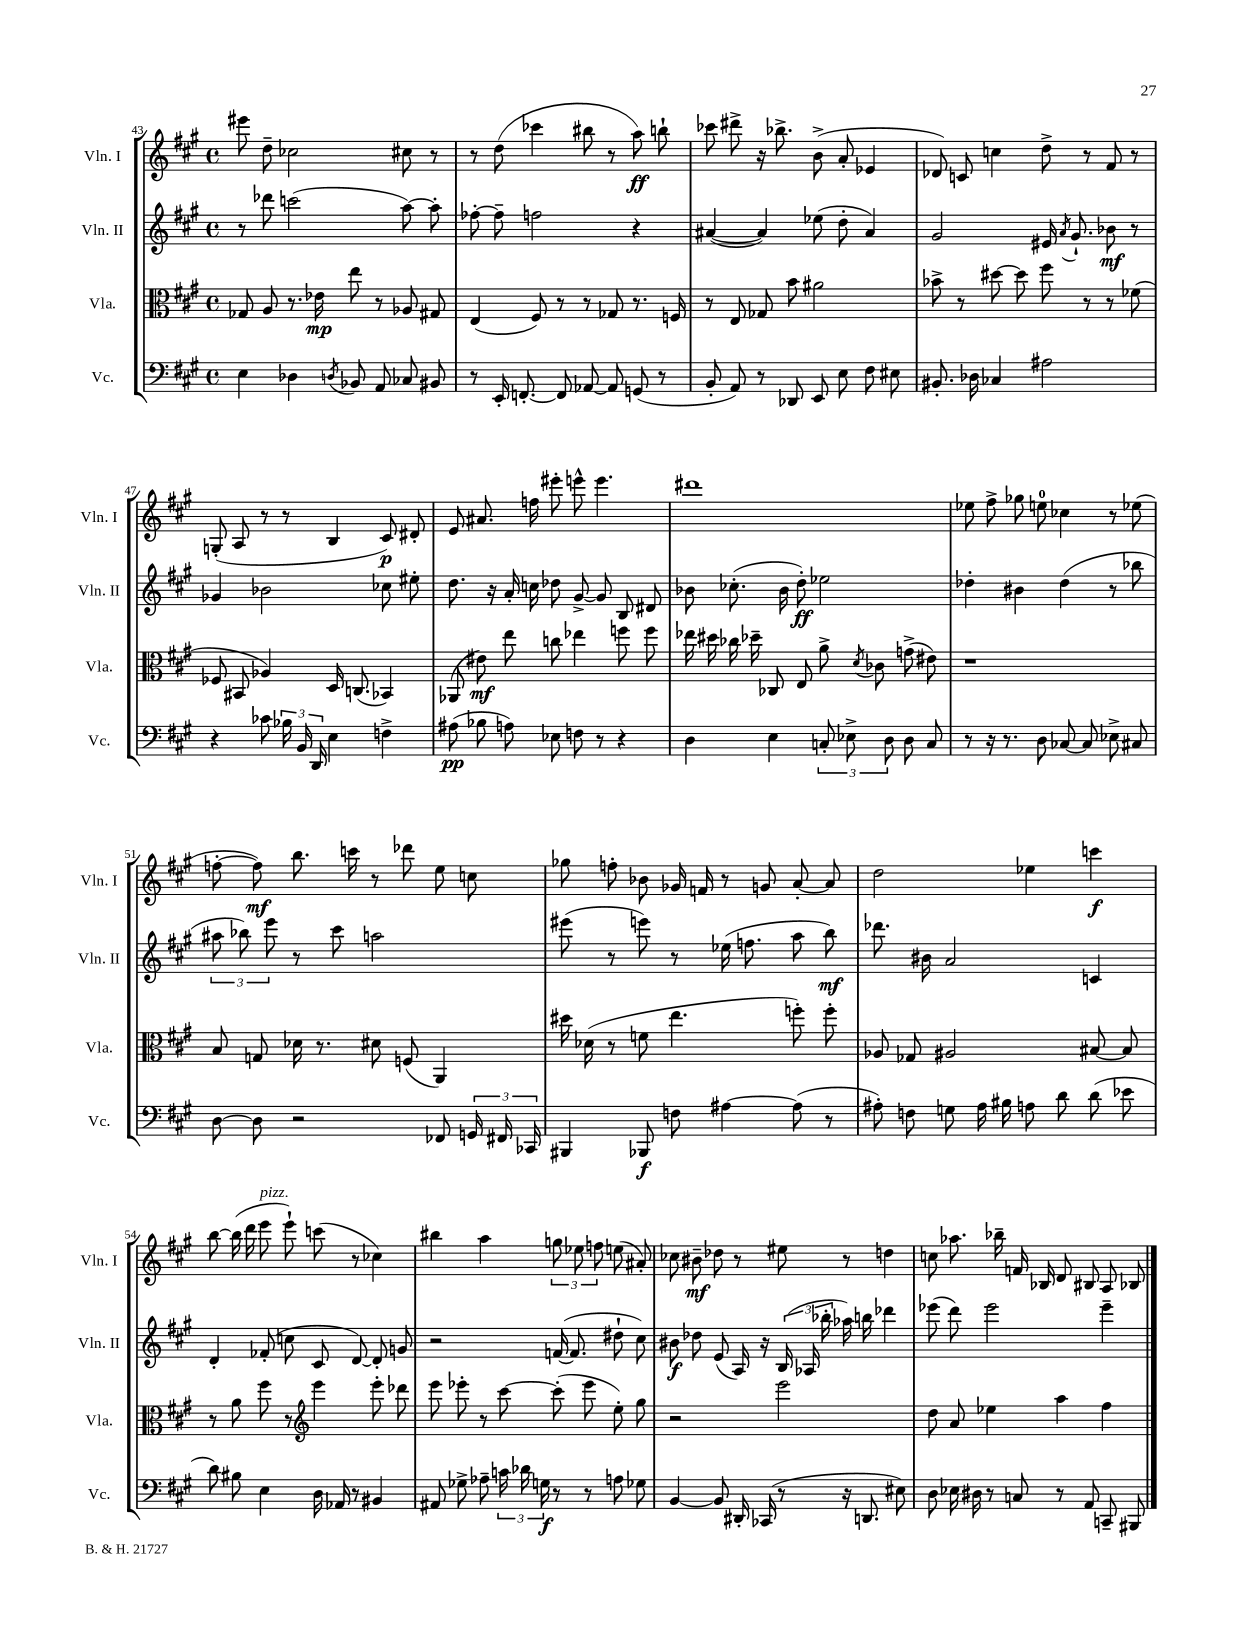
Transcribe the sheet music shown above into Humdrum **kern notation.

**kern	**kern	**kern	**kern
*staff4	*staff3	*staff2	*staff1
*clefF4	*clefC3	*clefG2	*clefG2
*k[f#c#g#]	*k[f#c#g#]	*k[f#c#g#]	*k[f#c#g#]
*M4/4	*M4/4	*M4/4	*M4/4
*met(c)	*met(c)	*met(c)	*met(c)
4E	8G-	8r	8eee#
.	8A	8ddd-	8dd~
4D-	8.r	(2ccc	2cc-
.	16e-	.	.
8qD	.	.	.
8BB-	8ee	.	.
8AA	8r	.	.
8C-	8A-	[8aa)	8cc#
8BB#	8G#	8aa']	8r
=	=	=	=
8r	(4E	[8ff-'	8r
16EE'	.	8ff-~]	(8dd
[8.FF'	.	.	.
.	8F#)	2ff	4ccc-
8FF]	8r	.	.
[8AA-	8r	.	8bb#
8AA-]	8G-	.	8r
(8GG	8.r	4r	8aa)
8r	.	.	8bb`
.	16F	.	.
=	=	=	=
8BB'	8r	([4a#	8ccc-
8AA)	8E	.	8ddd#^
8r	8G-	4a#])	16r
.	.	.	8.bb-^
8DD-	8b	.	.
8EE	2a#	(8ee-	(8b^
8E	.	8dd'	8a'
8F#	.	4a#)	4e-
8E#	.	.	.
=	=	=	=
8.BB#'	8b-^	2g#	8d-)
.	8r	.	8c
16D-	.	.	.
4C-	[8dd#	.	4cc
.	8dd#]	.	.
2A#	8ff#	16e#	8dd^
.	.	8qa	.
.	.	8.g#`	.
.	8r	.	8r
.	8r	8b-	8f#
.	(8f-	8r	8r
=	=	=	=
4r	8F-	4g-	(8G'
.	8BB#	.	8A
8c-	4A-)	2b-	8r
24B-	.	.	8r
24BB	.	.	.
24DD	.	.	.
4E	16D	.	4B
.	(8.C	.	.
4F^	4BB-)	8cc-	8c#)
.	.	8ee#'	8d#'
=	=	=	=
(8A#	(8AA-	8.dd	8e
8B-	8e#)	.	8.a#
.	.	16r	.
8A)	8ee	16a'	.
.	.	16cc	16ff
8E-	8cc	8dd-	8eee#'
8F	4ee-	[8g#^	8eee^^
8r	.	8g#]	4.eee
4r	8ff	8B	.
.	8ff	8d#	.
=	=	=	=
4D	16ee-	8b-	1ddd#
.	16dd#	.	.
.	16cc-	(8.cc-'	.
.	16dd-~	.	.
4E	8C-	.	.
.	.	16b-	.
.	8E	8dd')	.
12C'	8a^	2ee-	.
12E-^	.	.	.
.	8qd	.	.
.	8c-	.	.
12D	.	.	.
8D	(8g^	.	.
8C	8e#)	.	.
=	=	=	=
8r	1r	4dd-'	8ee-
16r	.	.	8ff#^
8.r	.	.	.
.	.	4b#	8gg-
8D	.	.	8ee
[8C-	.	(4dd-	4cc-
8C-]	.	.	.
8E-^	.	8r	8r
8C#	.	8bb-	(8ee-
=	=	=	=
[8D	8B	12aa#	[8ff'
.	.	12bb-)	.
8D]	8G	.	8ff])
.	.	12eee	.
2r	16d-	8r	8.bb
.	8.r	.	.
.	.	8ccc#	.
.	.	.	16ccc
.	8d#	2aa	8r
.	(8F	.	8ddd-
8FF-	4AA)	.	8ee
24GG	.	.	8cc
24FF#	.	.	.
24CC-	.	.	.
=	=	=	=
4BBB#	16dd#	(8eee#	8gg-
.	(16d-	.	.
.	8r	8r	8ff'
8BBB-	8f	8eee)	8b-
8F	4.ee	8r	16g-
.	.	.	16f
[4A#	.	(16ee-	8r
.	.	8.ff	.
.	.	.	8g
(8A#]	8ff')	8aa	[8a'
8r	8ff'	8bb)	8a]
=	=	=	=
8A#')	8A-	8.ddd-	2dd
8F	8G-	.	.
.	.	16b#	.
8G	2A#	2a	.
16A#	.	.	.
16B#	.	.	.
8A	.	.	4ee-
8d	.	.	.
(8d	[8B#	4c	4ccc
8e-	8B#]	.	.
=	=	=	=
8d)	8r	4d'	[8bb
8B#	8a	.	(16bb]
.	.	.	16ddd
4E	8ff#	(8f-'	8eee
.	8r	8cc	8eee`)
*	*clefG2	*	*
16D	4eee	8c#	(8ccc
16AA-	.	.	.
8r	.	[8d)	8r
4BB#	8eee'	8d']	4cc-)
.	8ddd-	8g	.
=	=	=	=
8AA#	8eee	2r	4bb#
8G-^	8eee-'	.	.
8A-~	8r	.	4aa
24c	[8ccc#	.	.
24d-	.	.	.
24G	.	.	.
8r	(8ccc#']	([16f	12gg
.	.	8.f]	.
.	.	.	12ee-
8r	8eee-	.	.
.	.	.	12ff
8A	8ee')	8dd#`	(8ee
8G-	8gg#	8cc#)	8a#')
=	=	=	=
[4BB	2r	8b#	8cc-
.	.	8dd-	8b#~
8BB]	.	(8e	8dd-
16DD#'	.	16A)	8r
(16CC-	.	16r	.
8r	2eee	(24B	8ee#
.	.	24A-	.
.	.	24bb-'	.
16r	.	16aa-)	8r
8.DD	.	16bb	.
.	.	4ddd-	4dd
8E#)	.	.	.
=	=	=	=
8D	8dd	(8eee-	8cc
16E-	8a	8ddd)	8.aa-
16D#	.	.	.
8r	4ee-	2eee-	.
.	.	.	16bb-~
8C	.	.	16f
.	.	.	16B-
8r	4aa	.	8d
8AA	.	.	8B#
8CC~	4ff#	4eee-~	8A
8BBB#	.	.	8B-
==	==	==	==
*-	*-	*-	*-
